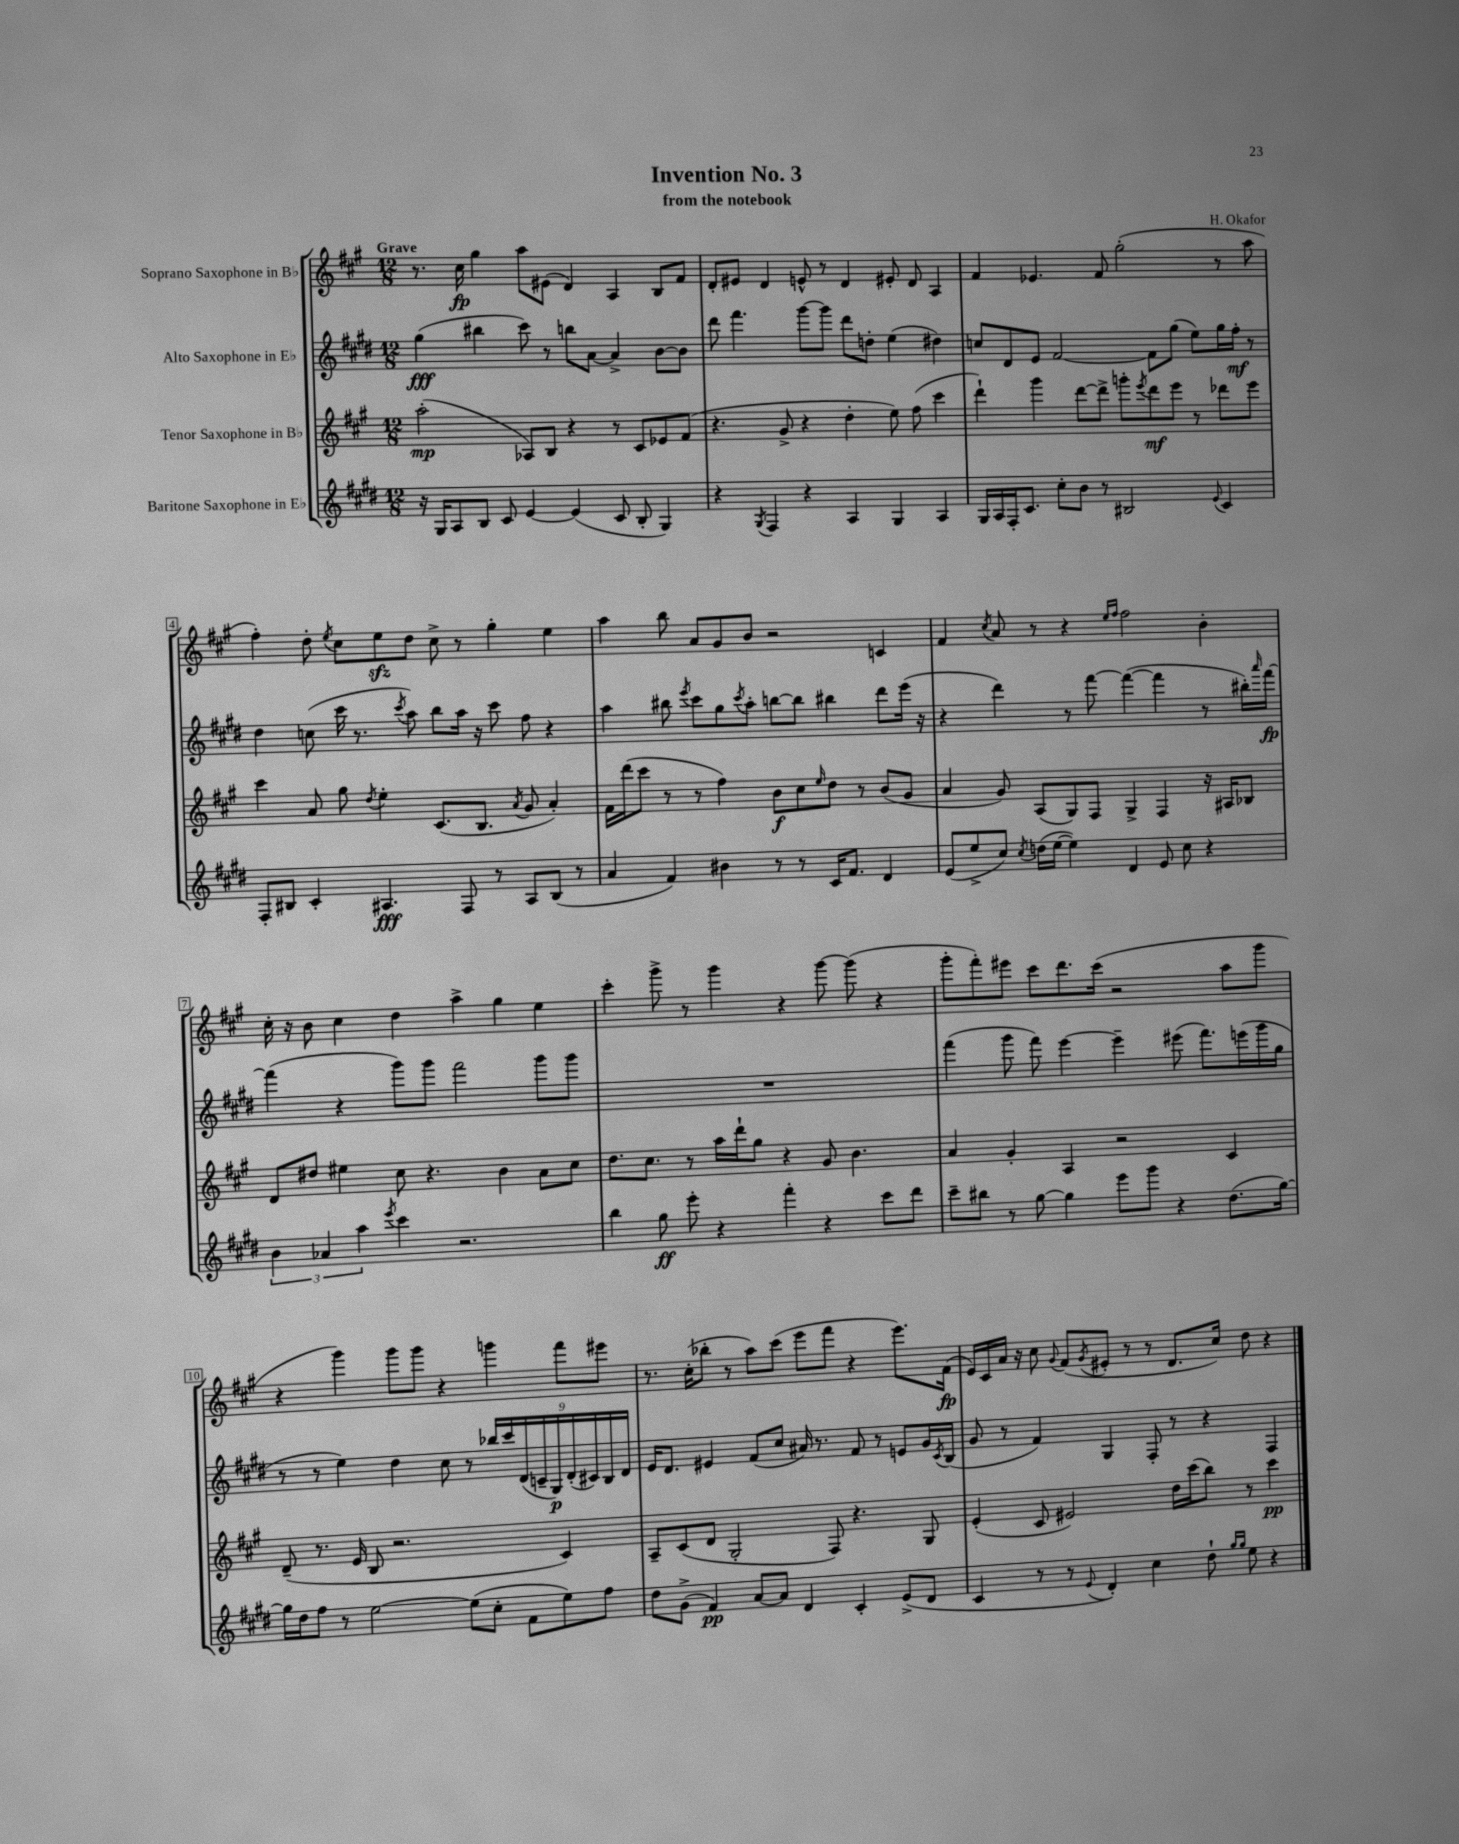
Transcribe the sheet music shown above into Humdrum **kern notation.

**kern	**dynam	**kern	**dynam	**kern	**dynam	**kern	**dynam
*part4	*part4	*part3	*part3	*part2	*part2	*part1	*part1
*staff4	*staff4	*staff3	*staff3	*staff2	*staff2	*staff1	*staff1
*I"Baritone Saxophone in E♭	*	*I"Tenor Saxophone in B♭	*	*I"Alto Saxophone in E♭	*	*I"Soprano Saxophone in B♭	*
*clefG2	*	*clefG2	*	*clefG2	*	*clefG2	*
*k[f#c#g#d#]	*	*k[f#c#g#]	*	*k[f#c#g#d#]	*	*k[f#c#g#]	*
*M12/8	*	*M12/8	*	*M12/8	*	*M12/8	*
=1	=1	=1	=1	=1	=1	=1	=1
!	!	!	!	!	!	!LO:TX:a:B:t=Grave	!
16r	.	(2aa'\	mp	(4gg#\	fff	8.r	.
16G#/KL	.	.	.	.	.	.	.
8A/	.	.	.	.	.	.	.
.	.	.	.	.	.	16cc#\	fp
8B/J	.	.	.	4bb#X\	.	4gg#\	.
8c#/	.	.	.	.	.	.	.
[4e/	.	8A-X/L)	.	8ccc#\)	.	8aa\L	.
.	.	8B/J	.	8r	.	(8e#X\J	.
(4e/]	.	4r	.	8bbn\L	.	4d/)	.
.	.	.	.	[8a\J	.	.	.
8c#/	.	8r	.	4a^/]	.	4A/	.
8B'/	.	8c#/L	.	.	.	.	.
4G#/)	.	8e-X/	.	[8b\L	.	8B/L	.
.	.	(8f#/J	.	8b\J]	.	8f#/J	.
=2	=2	=2	=2	=2	=2	=2	=2
4r	.	4.r	.	8ddd#\	.	8d'/L	.
.	.	.	.	4.fff#\	.	8e#X/J	.
8qG#/	.	.	.	.	.	.	.
4F#/	.	.	.	.	.	4d/	.
.	.	8g#^/	.	.	.	.	.
4r	.	4r	.	[8ggg#\L	.	8en^^/	.
.	.	.	.	8ggg#\J]	.	8r	.
4A/	.	4dd'\	.	8ddd#\L	.	4d/	.
.	.	.	.	8ddn'\J	.	.	.
4G#/	.	8ee\)	.	(4ee\	.	8e#X'/	.
.	.	(8ff#\	.	.	.	8d/	.
4A/	.	4ccc#\	.	4dd#X\)	.	4A/	.
=3	=3	=3	=3	=3	=3	=3	=3
16G#/LL	.	4ddd`\)	.	8ccn/L	.	4f#/	.
16A/	.	.	.	.	.	.	.
16F#'/J	.	.	.	8d#/	.	.	.
8.c#/J	.	.	.	.	.	.	.
.	.	4ggg#\	.	8e/J	.	4.e-X/	.
8cc#'\L	.	.	.	[2f#/	.	.	.
8b\J	.	[8ddd\L	.	.	.	.	.
8r	.	8ddd^\J]	.	.	.	8f#/	.
2B#X/	.	8gggn'\L	.	.	.	(2gg#'\	.
.	.	8qeee/	.	.	.	.	.
.	.	8ddd\	mf	8f#\L]	.	.	.
.	.	8eee\J	.	(8gg#\J	.	.	.
.	.	8r	.	8ee\L)	.	.	.
8qqe/	.	.	.	.	.	.	.
4c#/	.	8ddd-X\L	.	16gg#\L	.	8r	.
.	.	.	.	16ff#'\JJ	mf	.	.
.	.	8eee\J	.	8r	.	8aa\	.
!!LO:LB:g=z
=4	=4	=4	=4	=4	=4	=4	=4
8F#'/L	.	4ccc#\	.	4dd#\	.	4ff#'\)	.
8B#X/J	.	.	.	.	.	.	.
4c#'/	.	8a/	.	(8ccn\	.	8dd'\	.
.	.	.	.	.	.	8qee/	.
.	.	8gg#\	.	16ccc#\	.	8cc#\L	.
.	.	.	.	8.r	.	.	.
.	.	8qdd/	.	.	.	.	.
4.A#X/	fff	4ee'\	.	.	.	8eezz\	.
.	.	.	.	8qccc#/	.	.	.
.	.	.	.	8aa\)	.	8dd\J	.
.	.	(8.c#/L	.	8bb\L	.	8cc#^\	.
8F#/	.	.	.	16aa\Jk	.	8r	.
.	.	8.B/J	.	16r	.	.	.
8r	.	.	.	8ccc#\	.	4gg#'\	.
.	.	8qa/	.	.	.	.	.
8A#/L	.	8g#/	.	8ff#\	.	.	.
(8B#/J	.	4a'/)	.	4r	.	4ee\	.
8r	.	.	.	.	.	.	.
=5	=5	=5	=5	=5	=5	=5	=5
4a/	.	16f#\LL	.	4aa\	.	4aa\	.
.	.	(16ddd\J	.	.	.	.	.
.	.	8ccc#\J	.	.	.	.	.
4f#/)	.	8r	.	8bb#X\	.	8bb\	.
.	.	.	.	8qeee/	.	.	.
.	.	8r	.	8ccc#\L	.	8a/L	.
4b#X\	.	4ff#\)	.	8gg#\	.	8g#/	.
.	.	.	.	8qccc#/	.	.	.
.	.	.	.	8aa'\J	.	8b/J	.
8r	.	8b\L	f	[8bbn\L	.	2r	.
8r	.	8cc#\	.	8bb\J]	.	.	.
.	.	16qqee/	.	.	.	.	.
16c#/KL	.	8dd\J	.	4bb#X\	.	.	.
8.f#/J	.	.	.	.	.	.	.
.	.	8r	.	.	.	.	.
4d#/	.	(8b/L	.	8ddd#\L	.	4cn/	.
.	.	8g#/J	.	(16eee\Jk	.	.	.
.	.	.	.	16r	.	.	.
=6	=6	=6	=6	=6	=6	=6	=6
(8e/L	.	4a/	.	4r	.	4f#/	.
8ee^/	.	.	.	.	.	.	.
.	.	.	.	.	.	8qcc#/	.
8cc#/J)	.	8g#/)	.	4ddd#\)	.	8a/	.
8qcc#/	.	.	.	.	.	.	.
(16ddn\LL	.	(8A/L	.	.	.	8r	.
[16ee\JJ	.	.	.	.	.	.	.
4ee\])	.	8G#/)	.	8r	.	4r	.
.	.	8F#/J	.	[8fff#\	.	.	.
.	.	.	.	.	.	16qqee/LL	.
.	.	.	.	.	.	16qqff#/JJ	.
4d#/	.	4G#^/	.	(4fff#\_	.	2ff#\	.
8e/	.	4F#/	.	4fff#\]	.	.	.
8cc#\	.	.	.	.	.	.	.
4r	.	16r	.	8r	.	4b'\	.
.	.	16A#X/KL	.	.	.	.	.
.	.	8B-X/J	.	16bb#X'\LL)	.	.	.
.	.	.	.	16qqaaa/	.	.	.
.	.	.	.	[16fff#\JJ	fp	.	.
!!LO:LB:g=z
=7	=7	=7	=7	=7	=7	=7	=7
6b\	.	8d/L	.	(4fff#\]	.	16cc#'\	.
.	.	.	.	.	.	16r	.
.	.	8dd#X/J	.	.	.	8b\	.
6a-X/	.	.	.	.	.	.	.
.	.	4ee#X\	.	4r	.	4cc#\	.
6aa\	.	.	.	.	.	.	.
8qeee/	.	.	.	.	.	.	.
4ccc#\	.	8cc#\	.	8ggg#\L)	.	4dd\	.
.	.	4.r	.	8ggg#\J	.	.	.
2.r	.	.	.	2fff#\	.	4aa^\	.
.	.	4b\	.	.	.	4gg#\	.
.	.	8a\L	.	8ggg#\L	.	4ee\	.
.	.	8cc#\J	.	8ggg#\J	.	.	.
=8	=8	=8	=8	=8	=8	=8	=8
4bb\	.	8.dd\L	.	1.r	.	4ccc#'\	.
.	.	8.cc#\J	.	.	.	.	.
8gg#\	ff	.	.	.	.	8ggg#^\	.
8eee'\	.	8r	.	.	.	8r	.
4r	.	16aa\LL	.	.	.	4ggg#\	.
.	.	16ddd`\J	.	.	.	.	.
.	.	8gg#\J	.	.	.	.	.
4fff#'\	.	4r	.	.	.	4r	.
4r	.	8g#/	.	.	.	[8ggg#\	.
.	.	4.b\	.	.	.	(8ggg#\]	.
8ccc#\L	.	.	.	.	.	4r	.
8ddd#\J	.	.	.	.	.	.	.
=9	=9	=9	=9	=9	=9	=9	=9
8ccc#~\L	.	4a/	.	(4fff#\	.	8ggg#'\L	.
8bb#X\J	.	.	.	.	.	8fff#'\)	.
8r	.	4g#'/	.	8ggg#\	.	8eee#X\J	.
[8gg#\	.	.	.	8fff#\)	.	8ccc#\L	.
4gg#\]	.	4A/	.	[4eee\	.	8.ddd\	.
.	.	.	.	.	.	(16ccc#\Jk	.
8eee\L	.	2r	.	4eee~\]	.	2r	.
8ggg#\J	.	.	.	.	.	.	.
4r	.	.	.	(8eee#X\	.	.	.
.	.	.	.	8.fff#\L)	.	.	.
(8.dd#\L	.	4c#/	.	.	.	8aa\L	.
.	.	.	.	(16eeen\L	.	.	.
.	.	.	.	16ggg#\	.	8ggg#\J	.
[16gg#\Jk)	.	.	.	16gg#\JJ	.	.	.
!!LO:LB:g=z
=10	=10	=10	=10	=10	=10	=10	=10
16gg#\LL]	.	(8d~/	.	8r	.	4r	.
16dd#\J	.	.	.	.	.	.	.
8ff#\J	.	8.r	.	8r	.	.	.
8r	.	.	.	4ee\)	.	4ggg#\)	.
.	.	16e/	.	.	.	.	.
[2ee\	.	8B/	.	.	.	.	.
.	.	2.r	.	4dd#\	.	8ggg#\L	.
.	.	.	.	.	.	8ggg#\J	.
.	.	.	.	8cc#\	.	4r	.
(8ee\L]	.	.	.	8r	.	.	.
8cc#'\J	.	.	.	18bb-X/LL	.	4gggn\	.
.	.	.	.	18ccc#/	.	.	.
.	.	.	.	(18d#/	.	.	.
8f#\L	.	.	.	.	.	.	.
.	.	.	.	18cn~/	.	.	.
.	.	.	.	18G#/)	p	.	.
8ee\)	.	4c#/)	.	.	.	8fff#\L	.
.	.	.	.	(18d#'/	.	.	.
.	.	.	.	18c#X/)	.	.	.
8ff#\J	.	.	.	.	.	8eee#X\J	.
.	.	.	.	18B/	.	.	.
.	.	.	.	18d#/JJ	.	.	.
=11	=11	=11	=11	=11	=11	=11	=11
8dd#\L	.	8A~/L	.	16e/KL	.	8.r	.
.	.	.	.	8.d#/J	.	.	.
(8g#^\J	.	(8c#/	.	.	.	.	.
.	.	.	.	.	.	(16cc#'\KL	.
4f#/)	pp	8d/J	.	4e#X/	.	8bb-X'\J	.
.	.	2G#'/	.	.	.	8r	.
[8a/L	.	.	.	(8f#/L	.	8aa\L)	.
8a/J]	.	.	.	8cc#/J	.	(8ccc#\J	.
4d#/	.	.	.	16a#X/)	.	8eee\L	.
.	.	.	.	8.r	.	.	.
.	.	8F#/)	.	.	.	8fff#\J	.
4c#'/	.	4.r	.	8f#/	.	4r	.
.	.	.	.	8r	.	.	.
(8e^/L	.	.	.	8en/L	.	8.eee\L)	.
8d#/J	.	8G#/	.	16g#/L	.	.	.
.	.	.	.	8qc#/	.	.	.
.	.	.	.	(16B/JJ	.	(16f#\Jk	fp
=12	=12	=12	=12	=12	=12	=12	=12
4c#/	.	(4e'/	.	8g#/	.	16e/LL)	.
.	.	.	.	.	.	16c#/	.
.	.	.	.	8r	.	16a/JJ	.
.	.	.	.	.	.	16r	.
8r	.	8c#/	.	4f#/)	.	8cc#\	.
.	.	.	.	.	.	8qqg#/	.
8r	.	2e#X/)	.	.	.	(8f#/L	.
8qqe/	.	.	.	.	.	8qg#/	.
4d#'/)	.	.	.	4G#/	.	8e#X'/J	.
.	.	.	.	.	.	8r	.
4cc#\	.	.	.	8F#'/	.	8r	.
.	.	16dd\LL	.	8r	.	8.d/L	.
.	.	(16ccc#\J	.	.	.	.	.
8dd#`\	.	8bb\J)	.	4r	.	.	.
.	.	.	.	.	.	16cc#/Jk)	.
16qqgg#/LL	.	.	.	.	.	.	.
16qqgg#/JJ	.	.	.	.	.	.	.
8ee\	.	8r	.	.	.	8dd\	.
4r	.	4ccc#\	pp	4F#/	.	4r	.
==	==	==	==	==	==	==	==
*-	*-	*-	*-	*-	*-	*-	*-
